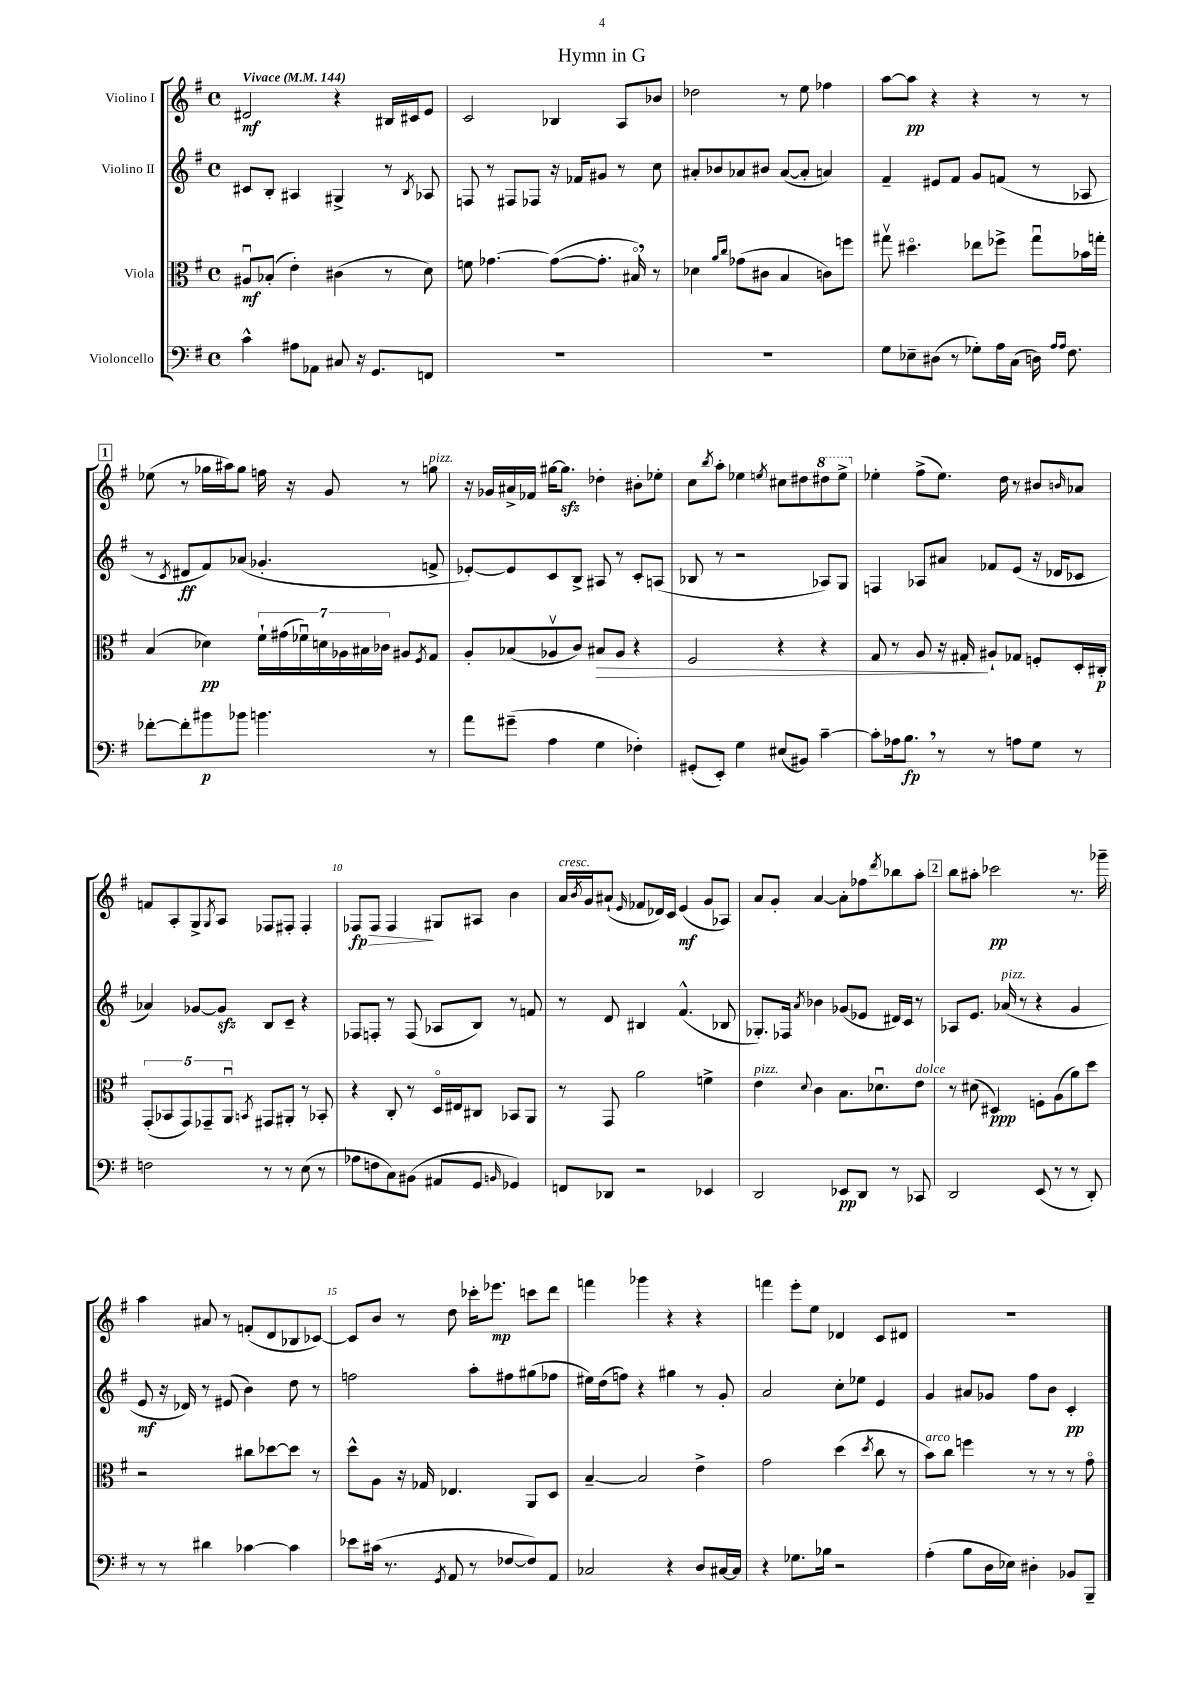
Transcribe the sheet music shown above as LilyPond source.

\header { title = "Hymn in G" }
<<
\new StaffGroup <<
\new Staff = "s0" \with { instrumentName = "Violino I" } {
    \clef treble \key g \major \defaultTimeSignature \time 4/4 \tempo "Vivace" 4 = 144
    dis'2\mf r4 bis16 cis'16 e'8 |
    c'2 bes4 a8 bes'8 |
    des''2 r8 e''8 fes''4 |
    a''8~ a''8\pp r4 r4 r8 r8 |
    \mark \markup { \box "1" } ees''8( r8 ges''16 ais''16) ges''8 f''16 r16 g'8 r8 g''8^\markup { \italic "pizz." } |
    r16 ges'16 ais'16-> fes'16 gis''16~ gis''8.\sfz des''4-. bis'8-. ees''8-. |
    c''8 \acciaccatura { b''8 } a''8-. ees''4 \acciaccatura { e''8 } cis''8 dis''8 \ottava #1 dis'''8 e'''8-> \ottava #0 |
    ees''4-. fis''8->( ees''8.) d''16 r8 bis'8 \grace { b'16 } aes'8 |
    f'8 a8-. g8-> \acciaccatura { g8 } a8 fes8 fis8-. fis4-. |
    fes8\fp\> fes8 fes4\! gis8 ais8 b'4 |
    a'16^\markup { \italic "cresc." } \acciaccatura { b'8 } g'16 ais'8-!( \grace { e'16 } fes'8 des'16) c'16 e'4\mf( g'8 aes8) |
    a'8 g'8-. a'4~ a'8-. fes''8 \acciaccatura { d'''8 } bes''8 a''8-. |
    \mark \markup { \box "2" } b''8 ais''8-. ces'''2\pp r8. ges'''16-- |
    a''4 ais'8 r8 f'8-.( d'8 bes8 ces'8~) |
    ces'8 b'8 r8 d''8 ces'''16-. ees'''8.\mp c'''8 d'''8 |
    f'''4 ges'''4 r4 r4 |
    f'''4 e'''8-. e''8 des'4 c'8 dis'8 |
    R1 \bar "|." |
}
\new Staff = "s1" \with { instrumentName = "Violino II" } {
    \clef treble \key g \major \defaultTimeSignature \time 4/4
    cis'8 b8-. ais4 gis4-> r8 \acciaccatura { b8 } aes8 |
    f8 r8 fis8 fes8 r16 fes'16 gis'8 r8 c''8 |
    ais'8-. bes'8 aes'8 bis'8 aes'8~( aes'8-. a'4) |
    fis'4-- eis'8 fis'8 g'8 f'8( r8 aes8 |
    \mark \markup { \box "1" } r8 \acciaccatura { c'8 } dis'8\ff fis'8) aes'8( ges'4.-. f'8-> |
    ees'8~-.) ees'8 c'8 b8-> ais8 r8 c'8-. a8( |
    bes8 r8 r2 aes8) g8 |
    f4 aes8 ais'8 fes'8 e'8( r16 des'16 ces'8 |
    aes'4) ges'8~ ges'8\sfz b8 c'8-- r4 |
    fes8 f8-. r8 f8( aes8 b8) r8 f'8 |
    r8 d'8 bis4 fis'4.-^( bes8 |
    ges8.-.) fes16 \acciaccatura { a'8 } bes'4 ges'8( ees'8 dis'16) c'16 r8 |
    \mark \markup { \box "2" } aes8 e'8. aes'16^\markup { \italic "pizz." }( r8 r4 g'4 |
    e'8\mf r16 des'16) r8 eis'8( b'4) d''8 r8 |
    f''2 a''8-. fis''8 gis''8( fes''8 |
    eis''16) d''16( f''8) r4 gis''4 r8 g'8-. |
    a'2 c''8-. ees''8 e'4 |
    g'4 ais'8 ges'8 fis''8 b'8 c'4-.\pp \bar "|." |
}
\new Staff = "s2" \with { instrumentName = "Viola" } {
    \clef alto \key g \major \defaultTimeSignature \time 4/4
    ais8\downbow\mf bes8-.( e'4-.) cis'4( r8 d'8) |
    f'8 ges'4.~ ges'8~( ges'8.-. bis16\flageolet) \breathe r8 |
    des'4 \grace { a'16 c''16 } ges'8( cis'8 b4 c'8) f''8 |
    gis''8\upbow dis''4.\flageolet ees''8 fes''8-> gis''8\downbow bes'16 g''16-. |
    \mark \markup { \box "1" } b4( des'4\pp) \tuplet 7/4 { fis'16-! gis'16( fes'16\downbow) d'16 aes16 bis16 ces'16 } ais8 \acciaccatura { fis8 } g8 |
    a8-. bes8( aes8\upbow c'8) bis8\> aes8 r4 |
    fis2 r4 r4 |
    g8 r8 a8 r16 gis16-.\! ais8-! ges8 f8-. d16-. cis16-.\p |
    \tuplet 5/4 { g,8-.( bes,8 g,8) ges,8-- a,8\downbow } \acciaccatura { b,8 } gis,8 ais,8-. r8 bes,8-. |
    r4 c8-. r8 d16\flageolet eis16 cis8 bes,8 a,8 |
    r8 g,8 a'2 f'4-> |
    e'4^\markup { \italic "pizz." } \appoggiatura { d'8 } c'4 b8. des'8.\downbow e'8^\markup { \italic "dolce" } |
    \mark \markup { \box "2" } r8 dis'8( dis4\ppp) f8-. a8( a'8) d''8 |
    r2 cis''8 des''8~ des''8 r8 |
    d''8-^ a8 r16 ges16 ees4. a,8 d8 |
    b4~-- b2 e'4-> |
    g'2 d''4( \acciaccatura { d''8 } c''8 r8 |
    b'8^\markup { \italic "arco" }) c''8 f''4 r8 r8 r8 g'8\flageolet \bar "|." |
}
\new Staff = "s3" \with { instrumentName = "Violoncello" } {
    \clef bass \key g \major \defaultTimeSignature \time 4/4
    c'4-^ ais8 aes,8 cis8 r16 g,8. f,8 |
    R1 |
    R1 |
    g8 ees8-- dis8( r8 ges8-.) a16 c16( d16) \grace { a16 a16 } fis8. |
    \mark \markup { \box "1" } fes'8~-. fes'8-. bis'8\p bes'8 b'4. r8 |
    a'8 gis'8--( a4 g4 fes4-.) |
    gis,8-.( e,8-.) g4 eis8( bis,8) c'4~-- |
    c'8-. aes16 b8.\fp \breathe r8 r8 a8 g8 r8 |
    f2 r8 r8 e8( r8 |
    aes8 f8 c8) bis,8( ais,8 g,8 \grace { b,16 } ges,4) |
    f,8 des,8 r2 ees,4 |
    d,2 ees,8\pp d,8 r8 ces,8 |
    \mark \markup { \box "2" } d,2 e,8( r8 r8 d,8-.) |
    r8 r8 dis'4 ces'4~ ces'4 |
    ees'8 cis'16( r8. \acciaccatura { g,8 } a,8 r8 fes8~ fes8) a,8 |
    ces2 r4 d8 cis16~ cis16 |
    r4 ges8. bes16 r2 |
    a4-.( b8 d16 ees16) dis4-. bes,8 b,,8-- \bar "|." |
}
>>
>>
\layout { \context { \Score \override BarNumber.break-visibility = ##(#f #t #t) barNumberVisibility = #(every-nth-bar-number-visible 5) } }
